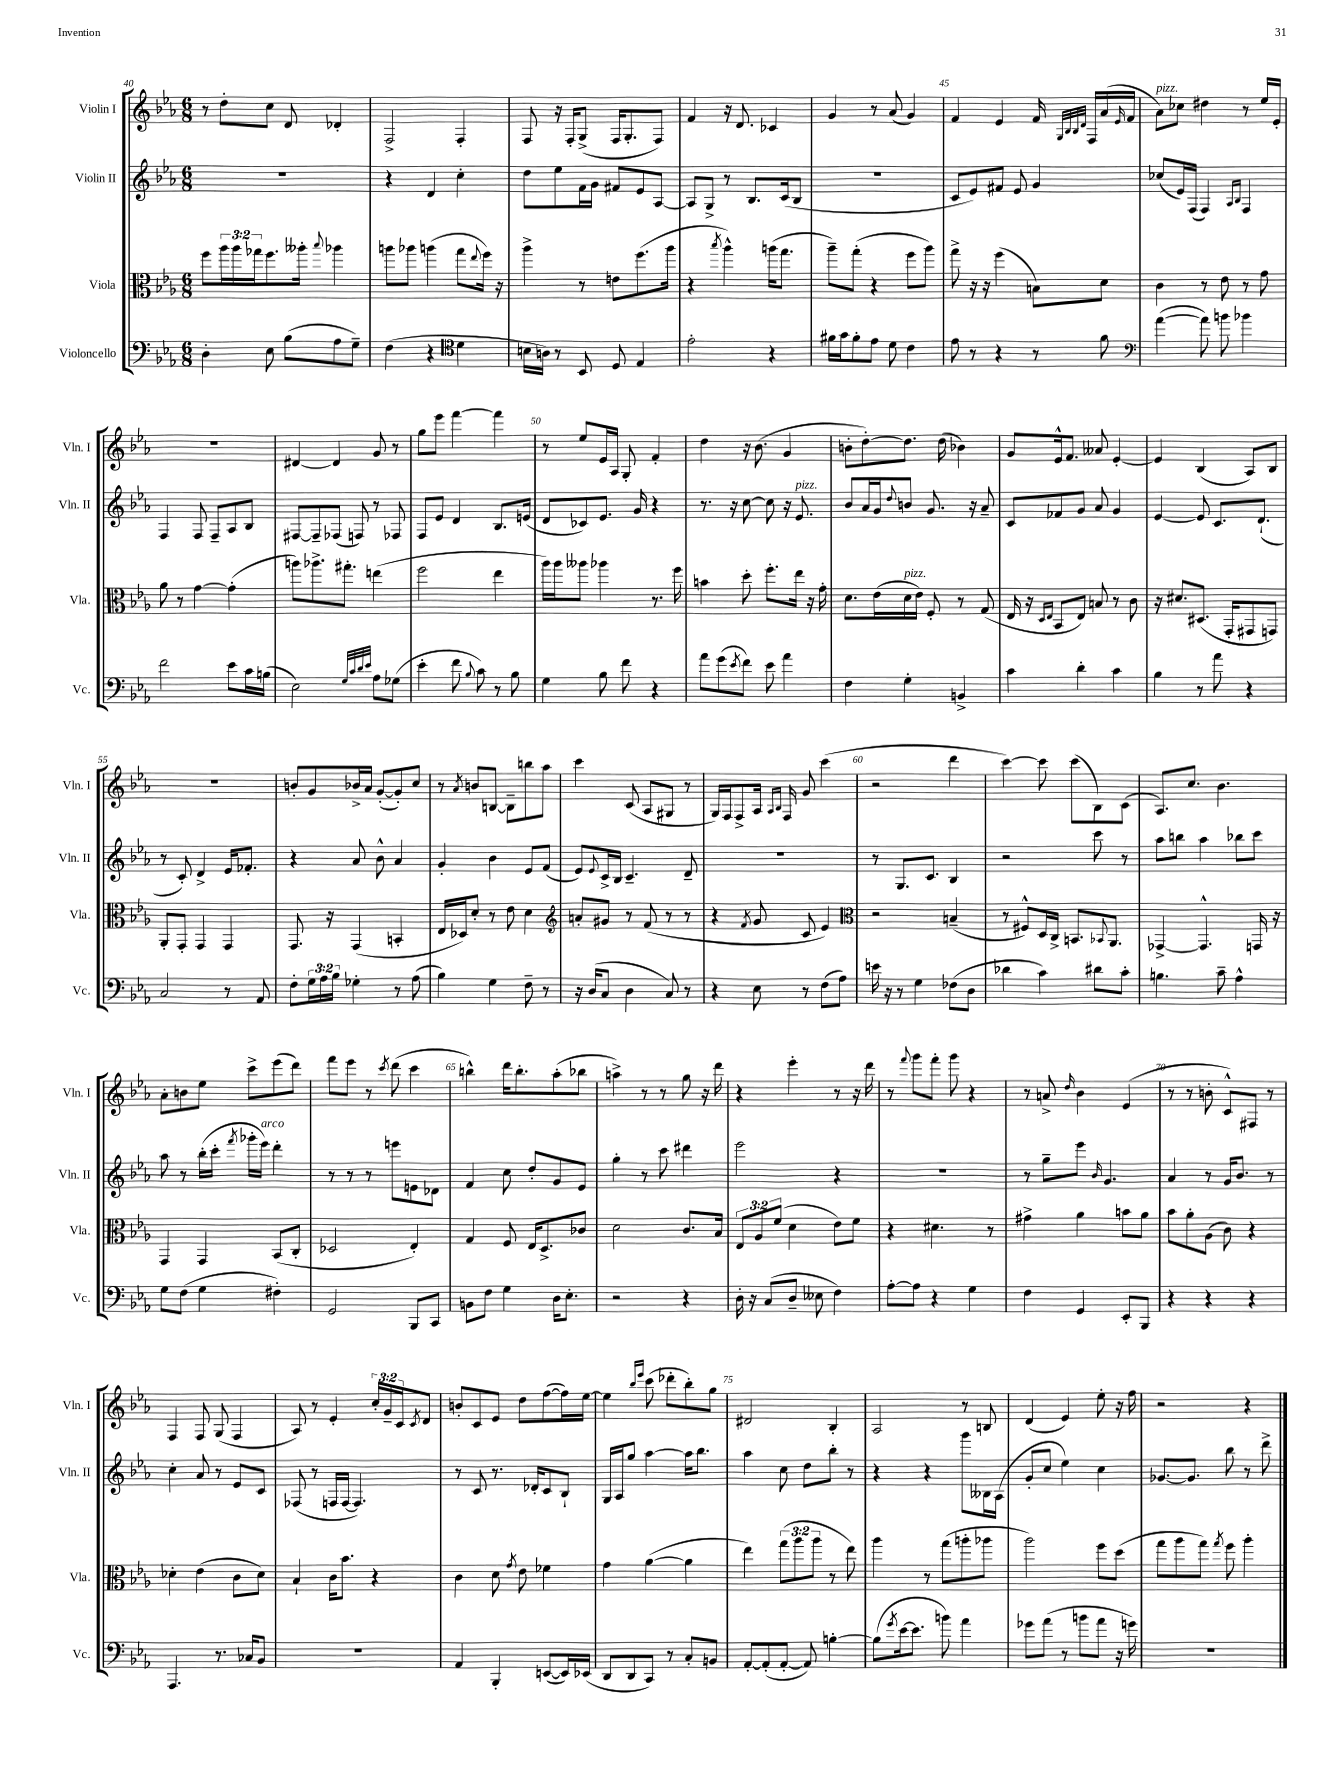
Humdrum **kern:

**kern	**kern	**kern	**kern
*staff4	*staff3	*staff2	*staff1
*clefF4	*clefC3	*clefG2	*clefG2
*k[b-e-a-]	*k[b-e-a-]	*k[b-e-a-]	*k[b-e-a-]
*M6/8	*M6/8	*M6/8	*M6/8
4D'\	8ff\L	2.r	8r
.	24aa-\L	.	8dd'\L
.	24aa-\	.	.
.	24gg-\J	.	.
8E-\	8.ff\	.	8cc\J
(8B-\L	.	.	8d/
.	16aa--'\Jk	.	.
.	8qqbb-/	.	.
8A-\	4aa-\	.	4d-'/
8G~\J)	.	.	.
=	=	=	=
(4F\	8aa\L	4r	2F^/
.	8aa-\J	.	.
4r	(4aa\	4d/	.
*clefC4	*	*	*
4d\	8gg\L	4cc'\	4F'/
.	8qqee-/	.	.
.	16ff\Jk)	.	.
.	16r	.	.
=	=	=	=
16B\LL	4aa-^\	8dd\L	8F/
16A\JJ)	.	.	.
8r	.	8ee-\	16r
.	.	.	16F'/LK
8BB-/	8r	16f\L	(8G^/J
.	.	16g\JJ	.
8D/	8e\L	8f#/L	16F/LK
.	.	.	8.G'/
4E-/	(8.ff\	8e-/	.
.	.	[8A-/J	8F/J)
.	16aa-\Jk	.	.
=	=	=	=
2e-'\	4r	8A-/]L	4f/
.	.	8G^/J	.
.	8qbb-/	.	.
.	4aa-^^\)	8r	16r
.	.	.	8.d/
.	.	8.B-/L	.
4r	(16aa\LK	.	4c-/
.	8.gg\J	(16c/k	.
.	.	8B-/J	.
=	=	=	=
16f#\LL	8aa-~\L)	2.r	4g/
16g\J	.	.	.
8f#'\	(8gg'\J	.	.
8e-\J	4r	.	8r
8d\	.	.	(8a-/
4c\	8ff\L	.	4g/)
.	8aa-\J)	.	.
=	=	=	=
8e-\	8gg^\	8c/L	4f/
8r	16r	8e-/)	.
.	16r	.	.
4r	(4ff\	8f#/J	4e-/
.	.	8e-/	.
8r	8B\L)	4g/	16f/
.	.	.	32qqG/LLL
.	.	.	32qqB-/
.	.	.	32qqB-/
.	.	.	32qqd/JJJ
.	.	.	16F/LL
8f\	8d\J	.	(16a-/
.	.	.	16qqe-/
.	.	.	16f/JJ
=	=	=	=
*clefF4	*	*	*
([4a-\	4c\	(8cc-/L	8a-\L)
.	.	16e-/L)	8cc-\J
.	.	(16F/JJ	.
8a-\])	8r	4F/)	4dd#\
8b\	8e-\	.	.
.	.	16qqA-/LL	.
.	.	16qqB-/JJ	.
4b-\	8r	4F/	8r
.	8g\	.	16ee-/LL
.	.	.	16e-'/JJ
=	=	=	=
2f\	8a-\	4F/	2.r
.	8r	.	.
.	[4g\	8F/	.
.	.	8F~/L	.
8e-\L	(4g'\]	8A-/	.
16c\L	.	8B-/J	.
(16B\JJ	.	.	.
=	=	=	=
2E-\)	8aa\L)	[8F#/L	[4d#/
.	8.aa-^\	8F#~/]	.
.	.	(8F-/J	4d#/]
.	8.gg#'\J	.	.
.	.	8F/)	.
32qqG/LLL	.	.	.
32qqc/	.	.	.
32qqd/	.	.	.
32qqe-/JJJ	.	.	.
8A-\L	(4ee\	8r	8g/
(8G-\J	.	8F-/	8r
=	=	=	=
4e-'\	2ff\	8F/L	8gg\L
.	.	8e-/J	8eee-\J
8f\	.	4d/	[4fff\
8qqB-/	.	.	.
8c\)	.	.	.
8r	4ee-\	8.B-/L	4fff\]
8B-\	.	.	.
.	.	(16e/Jk	.
=	=	=	=
4G\	16aa-\LL)	8d/L	8r
.	16aa-\J	.	.
.	8aa--\J	8c-/)	8ee-/L
8B-\	4aa-\	8.e-/J	16e-/L
.	.	.	16A-/JJ
8f\	.	.	8G'/
.	.	16g/	.
4r	8.r	4r	4f'/
.	16ff\	.	.
=	=	=	=
8a-\L	4b\	8.r	4dd\
(8g\	.	.	.
.	.	16r	.
8qe-/	.	.	.
8f\J)	8dd'\	[8cc\	16r
.	.	.	(8.b-\
8e-\	8.ff'\L	8cc\]	.
4a-\	.	16r	4g/
.	16ee-\Jk	8.e-/	.
.	16r	.	.
.	16g'\	.	.
=	=	=	=
4F\	8.d\L	8b-/L	8b'\L
.	.	16a-/L	[8dd'\)
.	(16e-\L	16g/J	.
.	.	8qqdd/	.
4G'\	16d\	8b/J	8.dd\]J
.	16e-\JJ)	.	.
.	8F'/	8.g/	.
.	.	.	(16dd\
4BB^/	8r	.	4b-\)
.	.	16r	.
.	(8G/	8a-~/	.
=	=	=	=
4c\	16E-/	8c/L	8g/L
.	16r	.	.
.	16qqD/LL	.	.
.	16qqE-/JJ	.	.
.	8BB-/L	8f-/	16e-^^/k
.	.	.	8.f/J
4d'\	8E-/J)	8g/J	.
.	8B/	8a-/	8a--/
4c\	8r	4g/	[4e-'/
.	8c\	.	.
=	=	=	=
4B-\	16r	[4e-/	4e-/]
.	8.d#/L	.	.
8r	(8.D#/J	8e-/]	(4B-/
8a-\	.	8.c/L	.
.	16GG'/LK	.	.
4r	8GG#/	.	8A-/L)
.	.	(8.d`/J	.
.	8GG/J)	.	8B-/J
=	=	=	=
2C/	8AA-'/L	8r	2.r
.	8GG'/J	8c'/)	.
.	4GG/	4d^/	.
8r	4GG/	16e-/LK	.
.	.	8.f-'/J	.
8AA-/	.	.	.
=	=	=	=
8F'\L	8.GG/	4r	8b'/L
24G\L	.	.	8g/
24A-\	.	.	.
.	16r	.	.
24B-\JJ	.	.	.
4G-'\	(4GG/	8a-/	16b-^/L
.	.	.	16a-/JJ
.	.	8b-^^\	([8g'/L
8r	4BB'/	4a-/	8g'/])
(8A-\	.	.	8cc/J
=	=	=	=
4B-\)	16E-/LL	4g'/	8r
.	16D-/J)	.	.
.	.	.	8qa-/
.	8d'/J	.	8b/L
4G\	8r	4b-\	[8B/J
.	8e-\	.	8B~\]L
8F~\	4d\	8e-/L	8bb\
8r	.	(8f/J	8aa-\J
=	=	=	=
*	*clefG2	*	*
16r	8a'/L	8e-/L)	4ccc\
(16D/LK	.	.	.
.	.	8qqe-/	.
8C/J	8g#/J	16c^/L	.
.	.	16B-/JJ	.
4D\	8r	4.c~/	(8c/
.	(8f/	.	8A-/L
8C/)	8r	.	8G#/J
8r	8r	8d~/	8r
=	=	=	=
4r	4r	2.r	16G/LL)
.	.	.	16F/J
.	.	.	8F^/
.	8qf/	.	.
8E-\	8g/	.	16A-/Jk
.	.	.	16qqA-/LL
.	.	.	16qqB-/JJ
.	.	.	16F/
8r	8c/	.	8g/
(8F\L	4e-/)	.	(4ccc\
8A-\J)	.	.	.
=	=	=	=
*	*clefC3	*	*
16e\	2r	8r	2r
16r	.	.	.
8r	.	8.G/L	.
4G\	.	.	.
.	.	8.c/J	.
(8F-\L	(4B~/	4B-/	4ddd\
8D\J	.	.	.
=	=	=	=
4d-\	8r	2r	[4ccc\)
.	8F#^^/L)	.	.
4c\)	16D/L	.	8ccc\]
.	16C^/JJ	.	.
.	8.BB/L	.	(8ccc\L
8d#\L	.	8ccc\	8B-\)
.	8qqBB-/	.	.
.	8.AA-/J	.	.
8c'\J	.	8r	(8c\J
=	=	=	=
4.B\	[4GG-^/	8aa-\L	8.A-/L)
.	.	8bb\J	.
.	.	.	8.cc/J
.	4.GG-^^/]	4aa-\	.
8c~\	.	.	4.b-\
4A-^^\	.	8bb-\L	.
.	16GG/	8ccc\J	.
.	16r	.	.
=	=	=	=
8G\L	4GG/	8aa-\	8a-'\L
(8F\J	.	8r	8b\
4G\	4GG/	(16bb-'\LL	8ee-\J
.	.	16ccc'\JJ	.
.	.	8qfff/	.
.	.	16ggg-'\LL	8ccc^\L
.	.	16eee-\JJ)	.
4F#'\)	(8BB-/L	4ddd'\	(8eee-\
.	8C'/J	.	8ddd\J)
=	=	=	=
2GG/	2D-/	8r	8fff\L
.	.	8r	8eee-\J
.	.	8r	8r
.	.	.	8qccc/
.	.	8eee\L	(8ddd\
8BBB-/L	4E-'/)	8e\	4ccc\
8CC/J	.	8d-\J	.
=	=	=	=
8BB\L	4G/	4f/	4bb^^\)
8F\J	.	.	.
4G\	8F/	8cc\	16ddd\LK
.	.	.	8.bb'\
.	16E-/LK	8dd'/L	.
.	8.D^/	.	.
16D\LK	.	8g/	(8aa-'\
8.E-'\J	.	.	.
.	8c-/J	8e-/J	8bb-\J
=	=	=	=
2r	2d\	4gg'\	4aa^\)
.	.	8r	8r
.	.	8ccc\	8r
4r	8.c/L	4ddd#\	8gg\
.	.	.	16r
.	16B-/Jk	.	16ddd\
=	=	=	=
16D'\	12E-/L	2eee-\	4r
16r	.	.	.
.	12A-/	.	.
(8C/L	.	.	.
.	(12f/J	.	.
8D~/J	4d\	.	4eee-'\
8E--\	.	.	.
4F\)	8e-\L)	4r	8r
.	8f\J	.	16r
.	.	.	16ddd\
=	=	=	=
[8A-'\L	4r	2.r	8r
.	.	.	8qqfff/
8A-\]J	.	.	8ggg\L
4r	4.d#\	.	8fff'\J
.	.	.	8ggg\
4G\	.	.	4r
.	8r	.	.
=	=	=	=
4F\	4g#^\	8r	8r
.	.	8gg~\L	8a^/
.	.	.	16qqdd/
4GG/	4a-\	8eee-\J	4b-\
.	.	16qqb-/	.
.	.	4.g/	.
8EE-'/L	8b\L	.	(4e-/
8BBB-/J	8a-\J	.	.
=	=	=	=
4r	8b-\L	4a-/	8r
.	8a-'\	.	8r
4r	(8A-\J	8r	8b'\
.	8c\)	16g/LK	8c^^/L)
.	.	8.b-/J	.
4r	4r	.	8F#/J
.	.	8r	8r
=	=	=	=
4.AAA-/	4d-'\	4cc'\	4F/
.	(4e-\	8a-/	8F/
8.r	.	8r	(8G/
.	8c\L	8e-/L	4F/
16C-/LK	.	.	.
8BB-/J	8d-\J)	8c/J	.
=	=	=	=
2.r	4B-`/	(8F-/	8A-/)
.	.	8r	8r
.	16c\LK	16F/LL	4e-'/
.	8.b-\J	[16F/JJ	.
.	.	4.F/])	.
.	4r	.	24cc'/LL
.	.	.	24g~/
.	.	.	24c/J
.	.	.	8qc/
.	.	.	8d/J
=	=	=	=
4AA-/	4c\	8r	8b'/L
.	.	8c/	8c/
4BBB-'/	8d\	8.r	8e-/J
.	8qg/	.	.
.	8e-\	.	8dd\L
.	.	16d-'/LK	.
([8EE/L	4f-\	8c/	([8ff\
16EE/]L)	.	8B-`/J	16ff\]L)
(16EE-/JJ	.	.	[16ee-\JJ
=	=	=	=
8DD/L	4g\	16G/LL	4ee-\]
.	.	16A-/J	.
8DD/	.	8gg/J	.
.	.	.	16qqbb-/LL
.	.	.	16qqeee-/JJ
8CC/J)	([4a-\	[4aa-\	(8ccc\
8r	.	.	8ddd-'\L
8C'/L	4a-\]	16aa-\]LK	8bb-'\)
.	.	8.bb-\J	.
8BB/J	.	.	8gg\J
=	=	=	=
[8AA-'/L	4ee-\)	4aa-\	2d#/
(8AA-'/]	.	.	.
[8AA-'/J	(12gg\L	8cc\	.
.	12aa-\	.	.
8AA-/])	.	8dd\L	.
.	12aa-\J	.	.
[4B'\	8r	8bb-'\J	4B-'/
.	8ee-\)	8r	.
=	=	=	=
(8B\]L	4aa-\	4r	2A-/
8qg/	.	.	.
[16e-\k	.	.	.
8.e-\]J	.	.	.
.	8r	4r	.
8b\)	(8gg\L	.	.
4a-\	8aa'\	8ggg\L	8r
.	8aa-\J	16B--\L	8B/
.	.	(16A-\JJ	.
=	=	=	=
8g-\L	2aa-\)	8g'/L	(4d/
(8a-\J	.	8cc/J	.
8r	.	4ee-\)	4e-/)
8b\L	.	.	.
8a-\J	8ff\L	4cc\	8ee-'\
16r	(8dd\J	.	16r
16g\)	.	.	16ff\
=	=	=	=
2.r	8gg\L	[8.g-/L	2r
.	8aa-\	.	.
.	.	8.g-/]J	.
.	8gg\J)	.	.
.	8qgg/	.	.
.	8ff\	8bb-\	.
.	4aa-'\	8r	4r
.	.	8ddd^\	.
==	==	==	==
*-	*-	*-	*-
